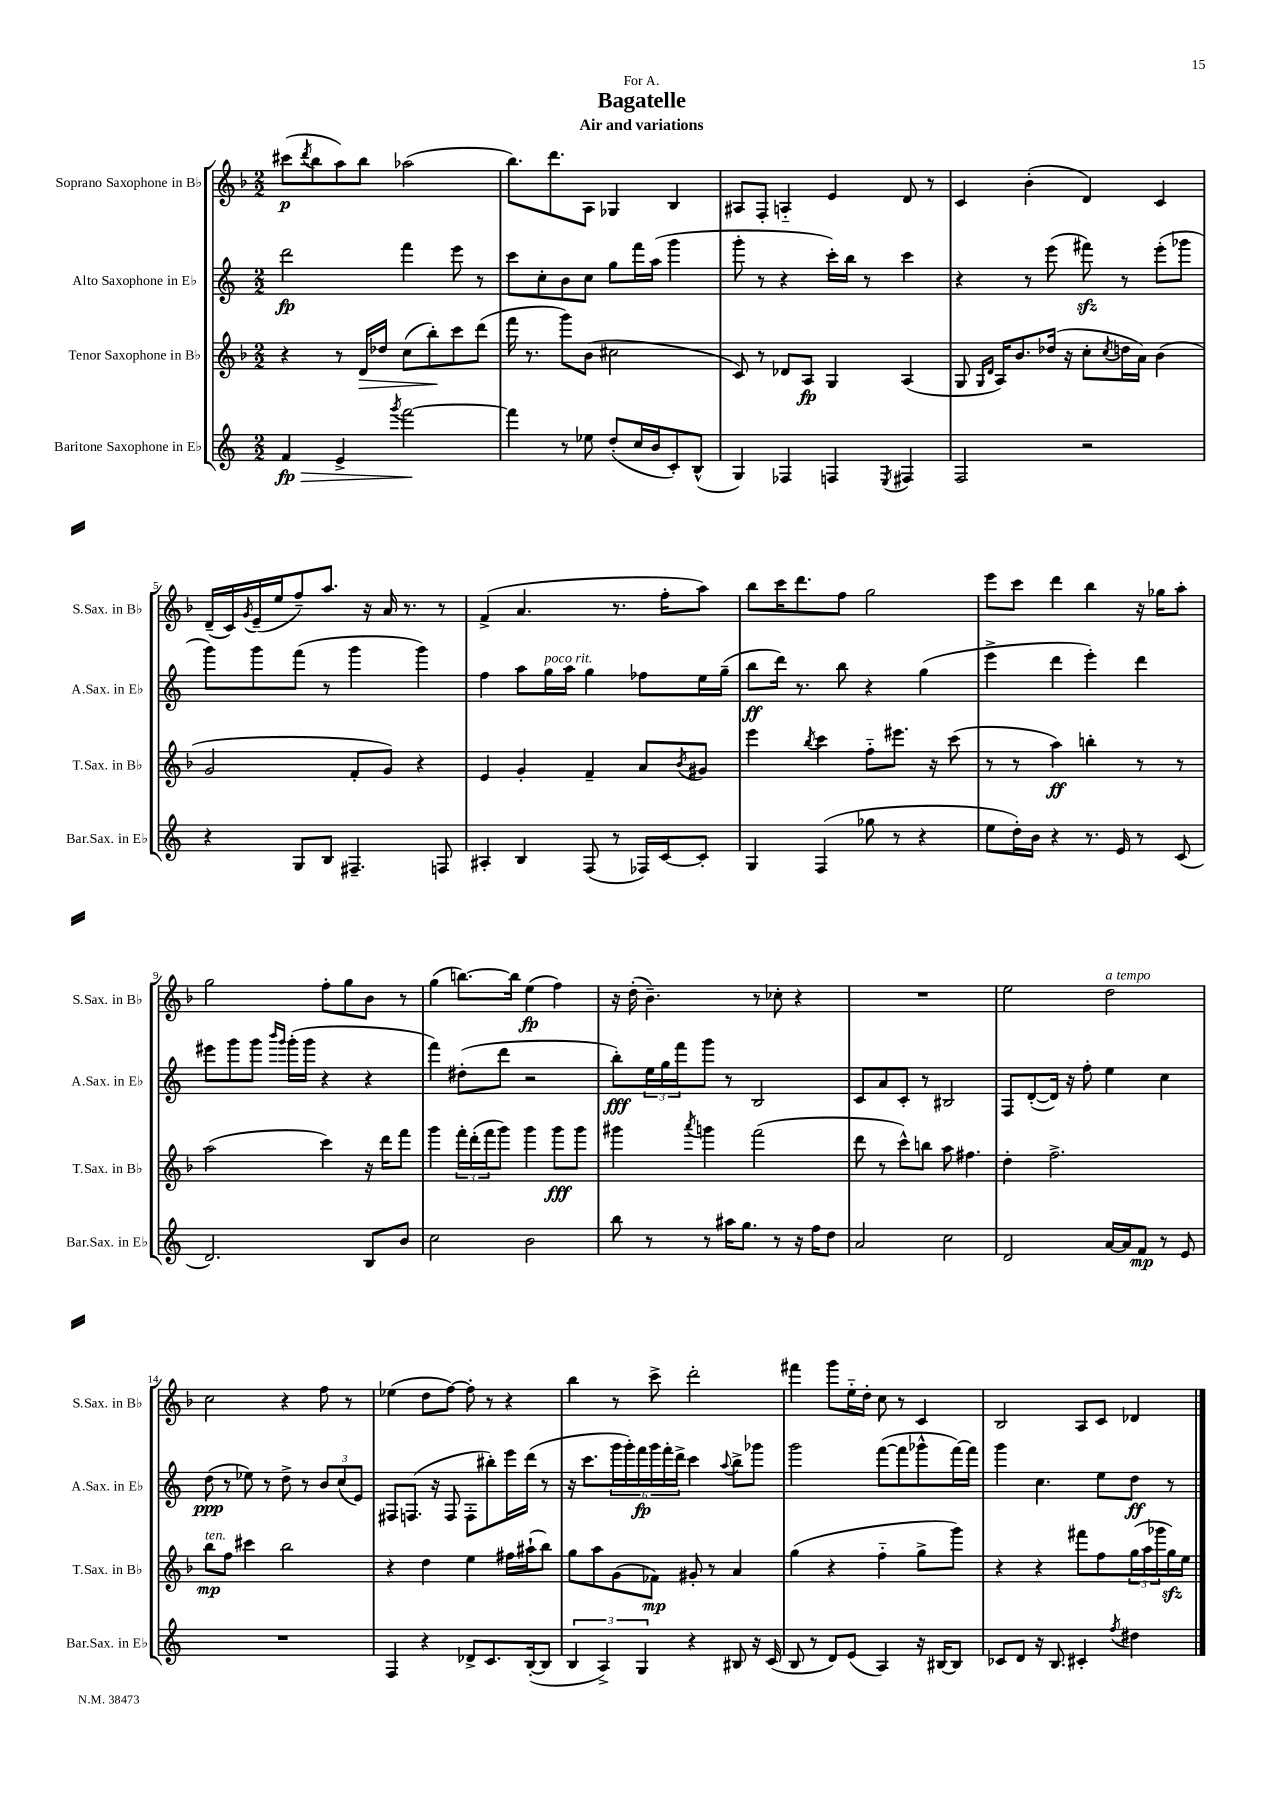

**kern	**kern	**kern	**kern
*staff4	*staff3	*staff2	*staff1
*clefG2	*clefG2	*clefG2	*clefG2
*k[]	*k[b-]	*k[]	*k[b-]
*M2/2	*M2/2	*M2/2	*M2/2
4f	4r	2ddd	(8ccc#
.	.	.	8qddd
.	.	.	8bb-
4e^	8r	.	8aa)
.	16d	.	8bb-
.	16dd-	.	.
8qggg	.	.	.
[2fff	(8cc	4fff	(2aa-
.	8bb-')	.	.
.	8ccc	8eee	.
.	(8ddd	8r	.
=	=	=	=
4fff]	16fff	8ccc	8.bb-)
.	8.r	.	.
.	.	8cc'	.
.	.	.	8.ddd
8r	8ggg)	8b	.
8ee-	(8b-	8cc	8A
(8dd'	2cc#	8gg	4G-
16cc	.	16fff	.
16b	.	(16aa	.
8c')	.	4ggg	4B-
(8B^^	.	.	.
=	=	=	=
4G)	8c)	8ggg'	8A#
.	8r	8r	8F'
4F-	8d-	4r	4A'~
.	8A	.	.
4F	4G	16ccc')	4e
.	.	16bb	.
.	.	8r	.
8qE	.	.	.
4F#	(4A	4ccc	8d
.	.	.	8r
=	=	=	=
2F	8G	4r	4c
.	16qqG	.	.
.	16qqd	.	.
.	16A)	.	.
.	8.b-	.	.
.	.	8r	(4b-'
.	(16dd-	(8eee	.
.	16r	.	.
2r	8cc'	8fff#)	4d)
.	8qcc	.	.
.	16dd	8r	.
.	16a)	.	.
.	(4b-	(8eee'	4c
.	.	8ggg-	.
=	=	=	=
4r	2g	8ggg)	(16d~
.	.	.	16c)
.	.	.	8qg
.	.	8ggg	(16e~
.	.	.	16ee
8G	.	(8fff	8ff~)
8B	.	8r	8.aa
4.F#~	8f'	4ggg	.
.	.	.	16r
.	8g)	.	16a
.	.	.	8.r
.	4r	4ggg)	.
8F	.	.	8r
=	=	=	=
4A#'	4e	4ff	(4f^
4B	4g'	8aa	4.a
.	.	16gg	.
.	.	16aa	.
(8F	4f~	4gg	.
8r	.	.	8.r
16F-)	8a	8ff-	.
[16c	.	.	16ff'
.	8qb-	.	.
8c']	8g#	16ee	8aa)
.	.	(16gg~	.
=	=	=	=
4G	4eee	8bb	8bb-
.	.	16ddd)	16ccc
.	.	8.r	8.ddd
.	8qbb-	.	.
(4F	4ccc	.	.
.	.	8bb	8ff
8gg-	8ff'~	4r	2gg
8r	8.eee#	.	.
4r	.	(4gg	.
.	16r	.	.
.	(8ccc	.	.
=	=	=	=
8ee	8r	4eee^	8eee
16dd')	8r	.	8ccc
16b	.	.	.
4r	4aa)	4ddd	4ddd
8.r	4bb'	4eee')	4bb-
16e	.	.	.
8r	8r	4ddd	16r
.	.	.	16gg-
(8c	8r	.	8aa'
=	=	=	=
2.d)	(2aa	8eee#	2gg
.	.	8ggg	.
.	.	8ggg	.
.	.	16qqbbb	.
.	.	16qqggg	.
.	.	(16ggg'	.
.	.	16ggg	.
.	4ccc)	4r	8ff'
.	.	.	8gg
8B	16r	4r	8b-
.	16ddd	.	.
8b	8fff	.	8r
=	=	=	=
2cc	4ggg	4fff)	(4gg
.	24fff'	(8dd#'	[8.bb)
.	(24ddd'	.	.
.	24fff	.	.
.	8ggg)	8ddd	.
.	.	.	16bb]
2b	4ggg	2r	(4ee
.	8ggg	.	4ff)
.	8ggg	.	.
=	=	=	=
8bb	4ggg#	8bb')	16r
.	.	.	(16dd'
8r	.	24ee	4.b-~)
.	.	24gg	.
.	.	24fff	.
.	8qaaa	.	.
8r	4ggg	8ggg	.
16aa#	.	8r	.
8.gg	.	.	.
.	(2fff	2B	8r
8r	.	.	8cc-'
16r	.	.	4r
16ff	.	.	.
8dd	.	.	.
=	=	=	=
2a	8ddd	8c	1r
.	8r	8a	.
.	8ccc^^)	8c'	.
.	8bb	8r	.
2cc	8aa	2B#	.
.	4.ff#	.	.
=	=	=	=
2d	4dd'	8F	2ee
.	.	([8d'	.
.	2.ff^	16d])	.
.	.	16r	.
.	.	8ff'	.
[16a	.	4ee	2dd
16a]	.	.	.
8f	.	.	.
8r	.	4cc	.
8e	.	.	.
=	=	=	=
1r	8bb-	(8dd	2cc
.	8ff	8r	.
.	4ccc#	8ee-)	.
.	.	8r	.
.	2bb-	8dd^	4r
.	.	8r	.
.	.	12b	8ff
.	.	(12cc	.
.	.	.	8r
.	.	12e)	.
=	=	=	=
4F	4r	8F#	(4ee-
.	.	(8.F	.
4r	4dd	.	8dd
.	.	16r	.
.	.	8F	[8ff)
8d-^	4ee	8F'	8ff']
8.c	.	8bb#')	8r
.	16ff#	16eee	4r
([16B'	(16aa#`	(16ddd	.
8B]	8bb-)	8r	.
=	=	=	=
6B	8gg	16r	4bb-
.	.	8.ccc	.
.	8aa	.	.
6A^)	.	.	.
.	(8g	24ggg	8r
.	.	24ggg')	.
6G	.	24fff	.
.	8f-)	24ggg	8ccc^
.	.	24fff'	.
.	.	24ddd^	.
4r	8g#'	4ccc	2ddd'
.	8r	.	.
.	.	8qqaa	.
8B#	4a	8bb^	.
16r	.	8ggg-	.
(16c	.	.	.
=	=	=	=
8B	(4gg	2ggg	4fff#
8r	.	.	.
8d)	4r	.	8ggg
(8e	.	.	16ee'~
.	.	.	16dd'
4A)	4ff'~	([8fff	8cc
.	.	8fff]	8r
16r	8gg^	8ggg-^^	4c
[16B#	.	.	.
8B#]	8ggg)	[16fff)	.
.	.	16fff]	.
=	=	=	=
8c-	4r	4ggg	2B-
8d	.	.	.
16r	4r	4.cc	.
8.B	.	.	.
4c#'	8fff#	.	8A
.	8ff	8ee	8c
8qff	.	.	.
4dd#	(24gg	8dd	4d-
.	24aa	.	.
.	24ggg-	.	.
.	16gg)	8r	.
.	16ee	.	.
==	==	==	==
*-	*-	*-	*-
